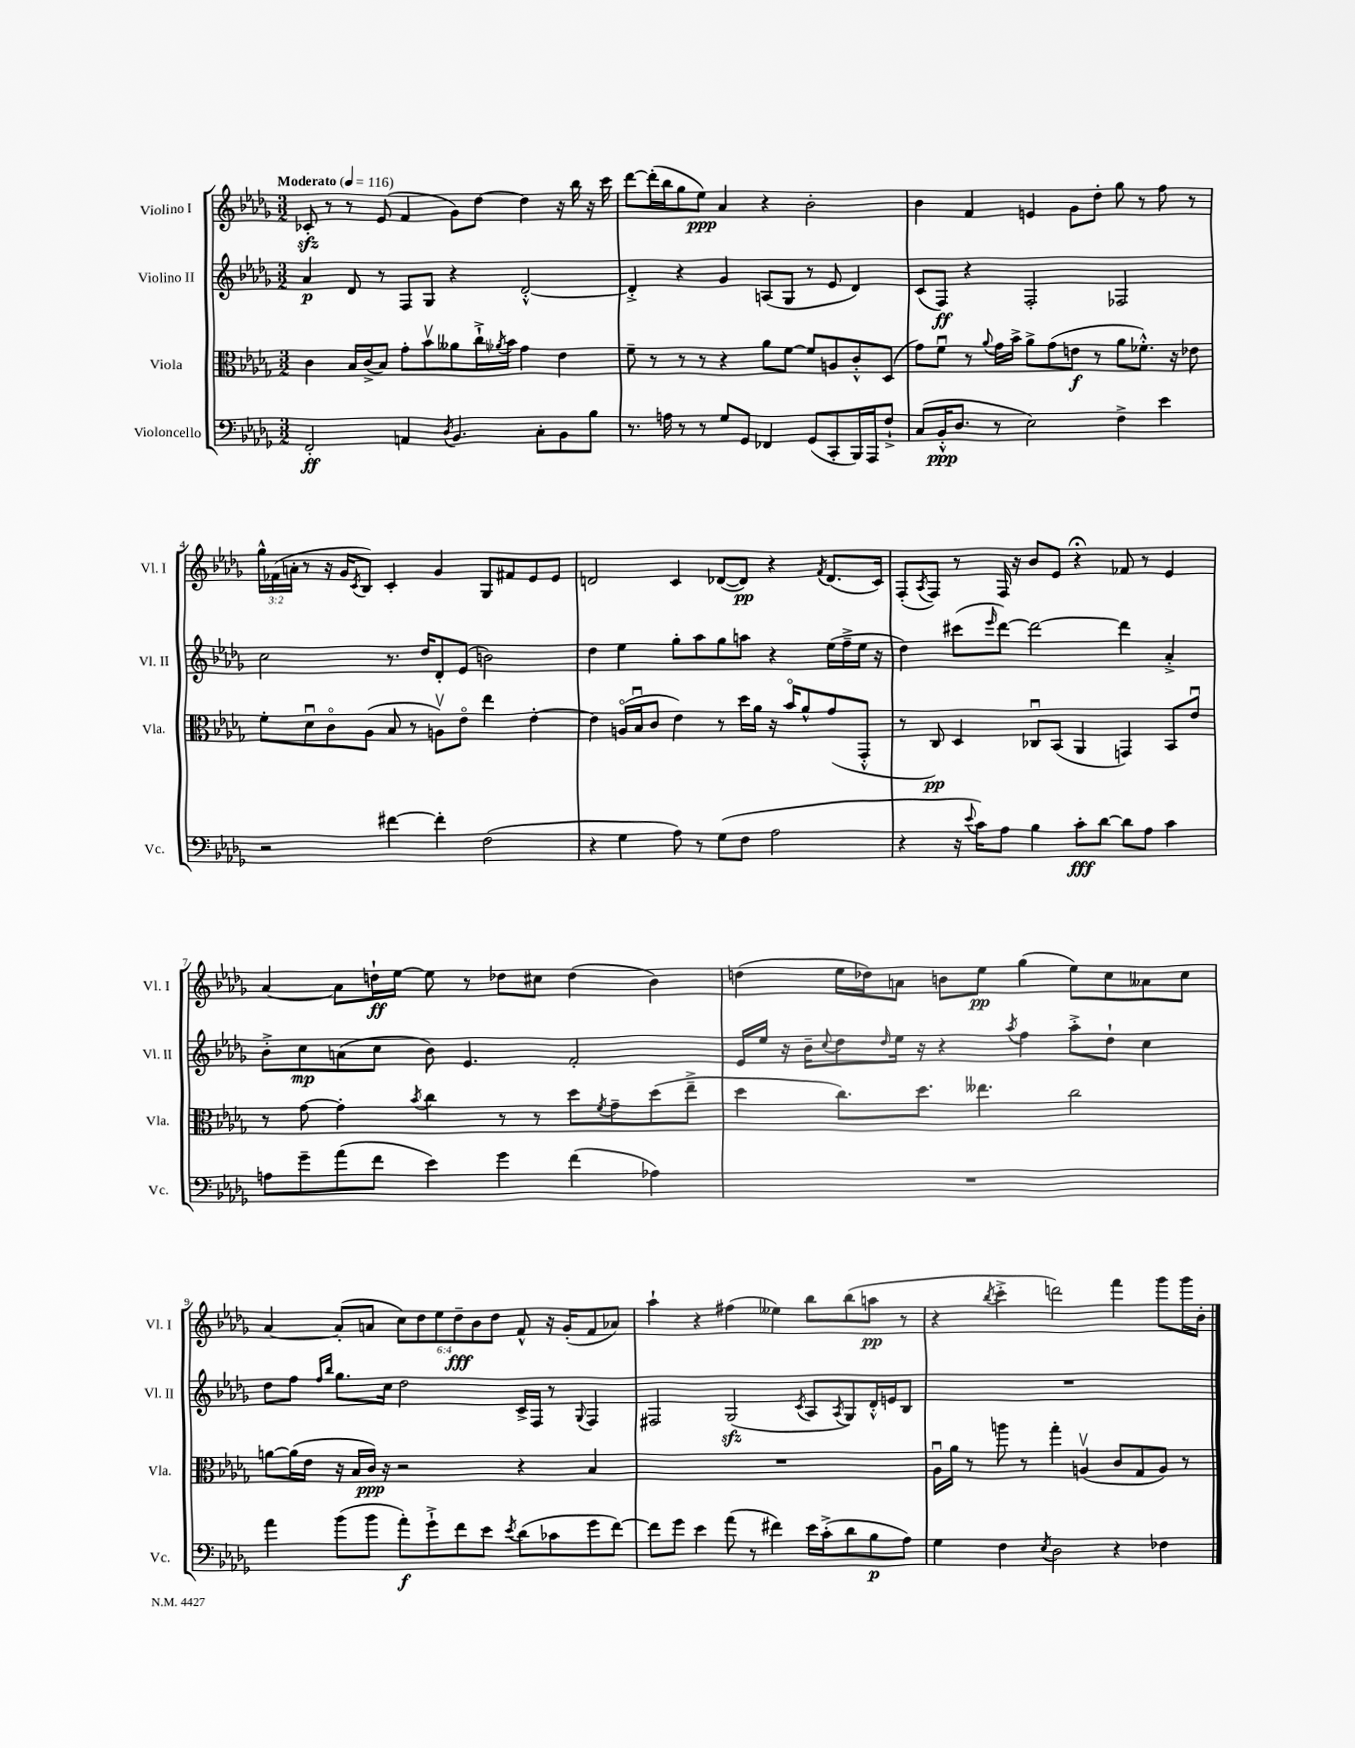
<<
\new StaffGroup <<
\new Staff = "s0" \with { instrumentName = "Violino I" shortInstrumentName = "Vl. I" } {
    \clef treble \key des \major \numericTimeSignature \time 3/2 \override Staff.TupletNumber.text = #tuplet-number::calc-fraction-text \tempo "Moderato" 4 = 116
    ces'8-.\sfz r8 r8 ees'8( f'4 ges'8) des''8~ des''4 r16 bes''16 r16 c'''16 |
    des'''8~ des'''16-.( bes''16 ges''8 ees''8\ppp) aes'4 r4 bes'2-. |
    bes'4 f'4 e'4 ges'8 des''8-. ges''8 r8 f''8 r8 |
    \tuplet 3/2 { ges''16-^ fes'16( a'16-. } r8 r16 ges'16 \acciaccatura { c'8 } bes8) c'4-. ges'4 ges8 fis'8 ees'8 ees'8 |
    d'2 c'4 des'8~( des'8\pp) r4 \acciaccatura { f'8 } des'8.( c'16) |
    f8-.( \acciaccatura { aes8 } f8) r8 f16 r16 bes'8 ees'8 r4\fermata fes'8 r8 ees'4 |
    aes'4~ aes'8 d''16-!\ff ees''16~ ees''8 r8 des''8 cis''8 des''4( bes'4) |
    d''4( ees''16 des''16) a'8 b'8 ees''8\pp ges''4( ees''8) c''8 aeses'8 c''8 |
    aes'4~ aes'8-.( a'8 \tuplet 6/4 { c''8) des''8 ees''8 des''8--\fff bes'8 des''8 } f'8-^ r16 ges'16-.( f'8 aes'8) |
    aes''4-! r4 fis''4( eeses''4) bes''8 bes''8( a''8\pp r8 |
    r4 \acciaccatura { bes''8 } c'''4-.-> d'''2) f'''4 ges'''8 ges'''16 bes'16-. \bar "|." |
}
\new Staff = "s1" \with { instrumentName = "Violino II" shortInstrumentName = "Vl. II" } {
    \clef treble \key des \major \numericTimeSignature \time 3/2
    aes'4\p des'8 r8 f8 ges8 r4 des'2~-.-^ |
    des'4-.-> r4 ges'4 a8( ges8 r8 ees'8 des'4) |
    c'8( f8\ff) r4 f2-. fes2 |
    c''2 r8. des''16 des'8-. ees'8( b'2) |
    des''4 ees''4 ges''8-. aes''8 ges''8 a''8 r4 ees''16( f''16---> ees''16 r16 |
    des''4) cis'''8( \grace { ees'''16 } des'''8~) des'''2~ des'''4 aes'4-.-> |
    bes'8-.-> c''8\mp a'8( c''8 bes'8) ees'4. f'2-. |
    ees'16 ees''16 r16 bes'16-- \appoggiatura { c''8 } des''8 \grace { des''16 } ees''16 r16 r4 \acciaccatura { aes''8 } f''4 aes''8-.-> des''8-! c''4 |
    des''8 f''8 \grace { f''16 bes''16 } ges''8. c''16 des''2 c'16-> f16 r8 \appoggiatura { ges8 } f4 |
    fis2 ges2\sfz( \acciaccatura { c'8 } aes8 \acciaccatura { aes8 } ges8) des'16-.-^ e'16 bes8 |
    R1. \bar "|." |
}
\new Staff = "s2" \with { instrumentName = "Viola" shortInstrumentName = "Vla." } {
    \clef alto \key des \major \numericTimeSignature \time 3/2
    c'4 bes16 c'16->( bes8) ges'8-. bes'8\upbow aeses'8 c''16-!-> \acciaccatura { aes'8 } bes'16 ges'4 ees'4 |
    f'8-- r8 r8 r8 r4 aes'8 f'8~ f'8 a8 c'8-.-^ des8( |
    ges'8) f'8\downbow r8 \appoggiatura { aes'8 } ges'16 bes'16-> aes'8-> ges'8( e'8\f r8 aes'8 fes'8.-.-^) r16 ees'8 |
    f'8-. des'8\downbow c'8\flageolet aes8( bes8 r8 a8\upbow) ees'8\flageolet ees''4 ees'4~-. |
    ees'4 a16\flageolet( bes16\downbow c'8 ees'4) r8 des''16 aes'16 r16 bes'16\flageolet aes'8-^ ges'8( ges,8-.-^ |
    r8 c8\pp) des4 ces8\downbow bes,8( aes,4 g,4) bes,8 ees'8\downbow |
    r8 ges'8~ ges'4-. \acciaccatura { bes'8 } c''4 r8 r8 des''8 \acciaccatura { f'8 } ges'8-- des''8( ees''8---> |
    des''4 c''8.) des''8. eeses''4. c''2 |
    a'8~ a'16( ees'16 r16 bes16 c'16\ppp) r16 r2 r4 bes4 |
    R1. |
    aes16\downbow aes'16 r8 a''8 r8 ges''4-. a4\upbow( c'8 ges8 a8) r8 \bar "|." |
}
\new Staff = "s3" \with { instrumentName = "Violoncello" shortInstrumentName = "Vc." } {
    \clef bass \key des \major \numericTimeSignature \time 3/2
    f,2-.\ff a,4 \acciaccatura { des8 } bes,4. c8-. bes,8 bes8 |
    r8. a16 r8 r8 ges8 ges,8 fes,4 ges,8( c,8-. bes,,16) aes,,16 f8-!-> |
    c8( bes,16-.-^\ppp des8. r8 ees2) f4-> ees'4 |
    r2 fis'4~ fis'4-. f2( |
    r4 ges4 aes8) r8 ges8( f8 aes2 |
    r4 r16 \appoggiatura { ees'8 } c'16) aes8 bes4 c'8-.\fff des'8~ des'8 aes8 c'4 |
    a8 ges'8-- aes'8( f'8 ees'4) ges'4 f'4( aes4) |
    R1. |
    aes'4 bes'8( bes'8 aes'8-.\f) ges'8-!-> f'8 ees'8 \acciaccatura { ees'8 } des'8( ces'8 ges'8 f'8~) |
    f'8 ges'8 ees'4 aes'8( r8 fis'4) ees'16 c'16-.->( des'8 bes8\p aes8) |
    ges4 f4 \acciaccatura { ees8 } des2 r4 fes4 \bar "|." |
}
>>
>>
